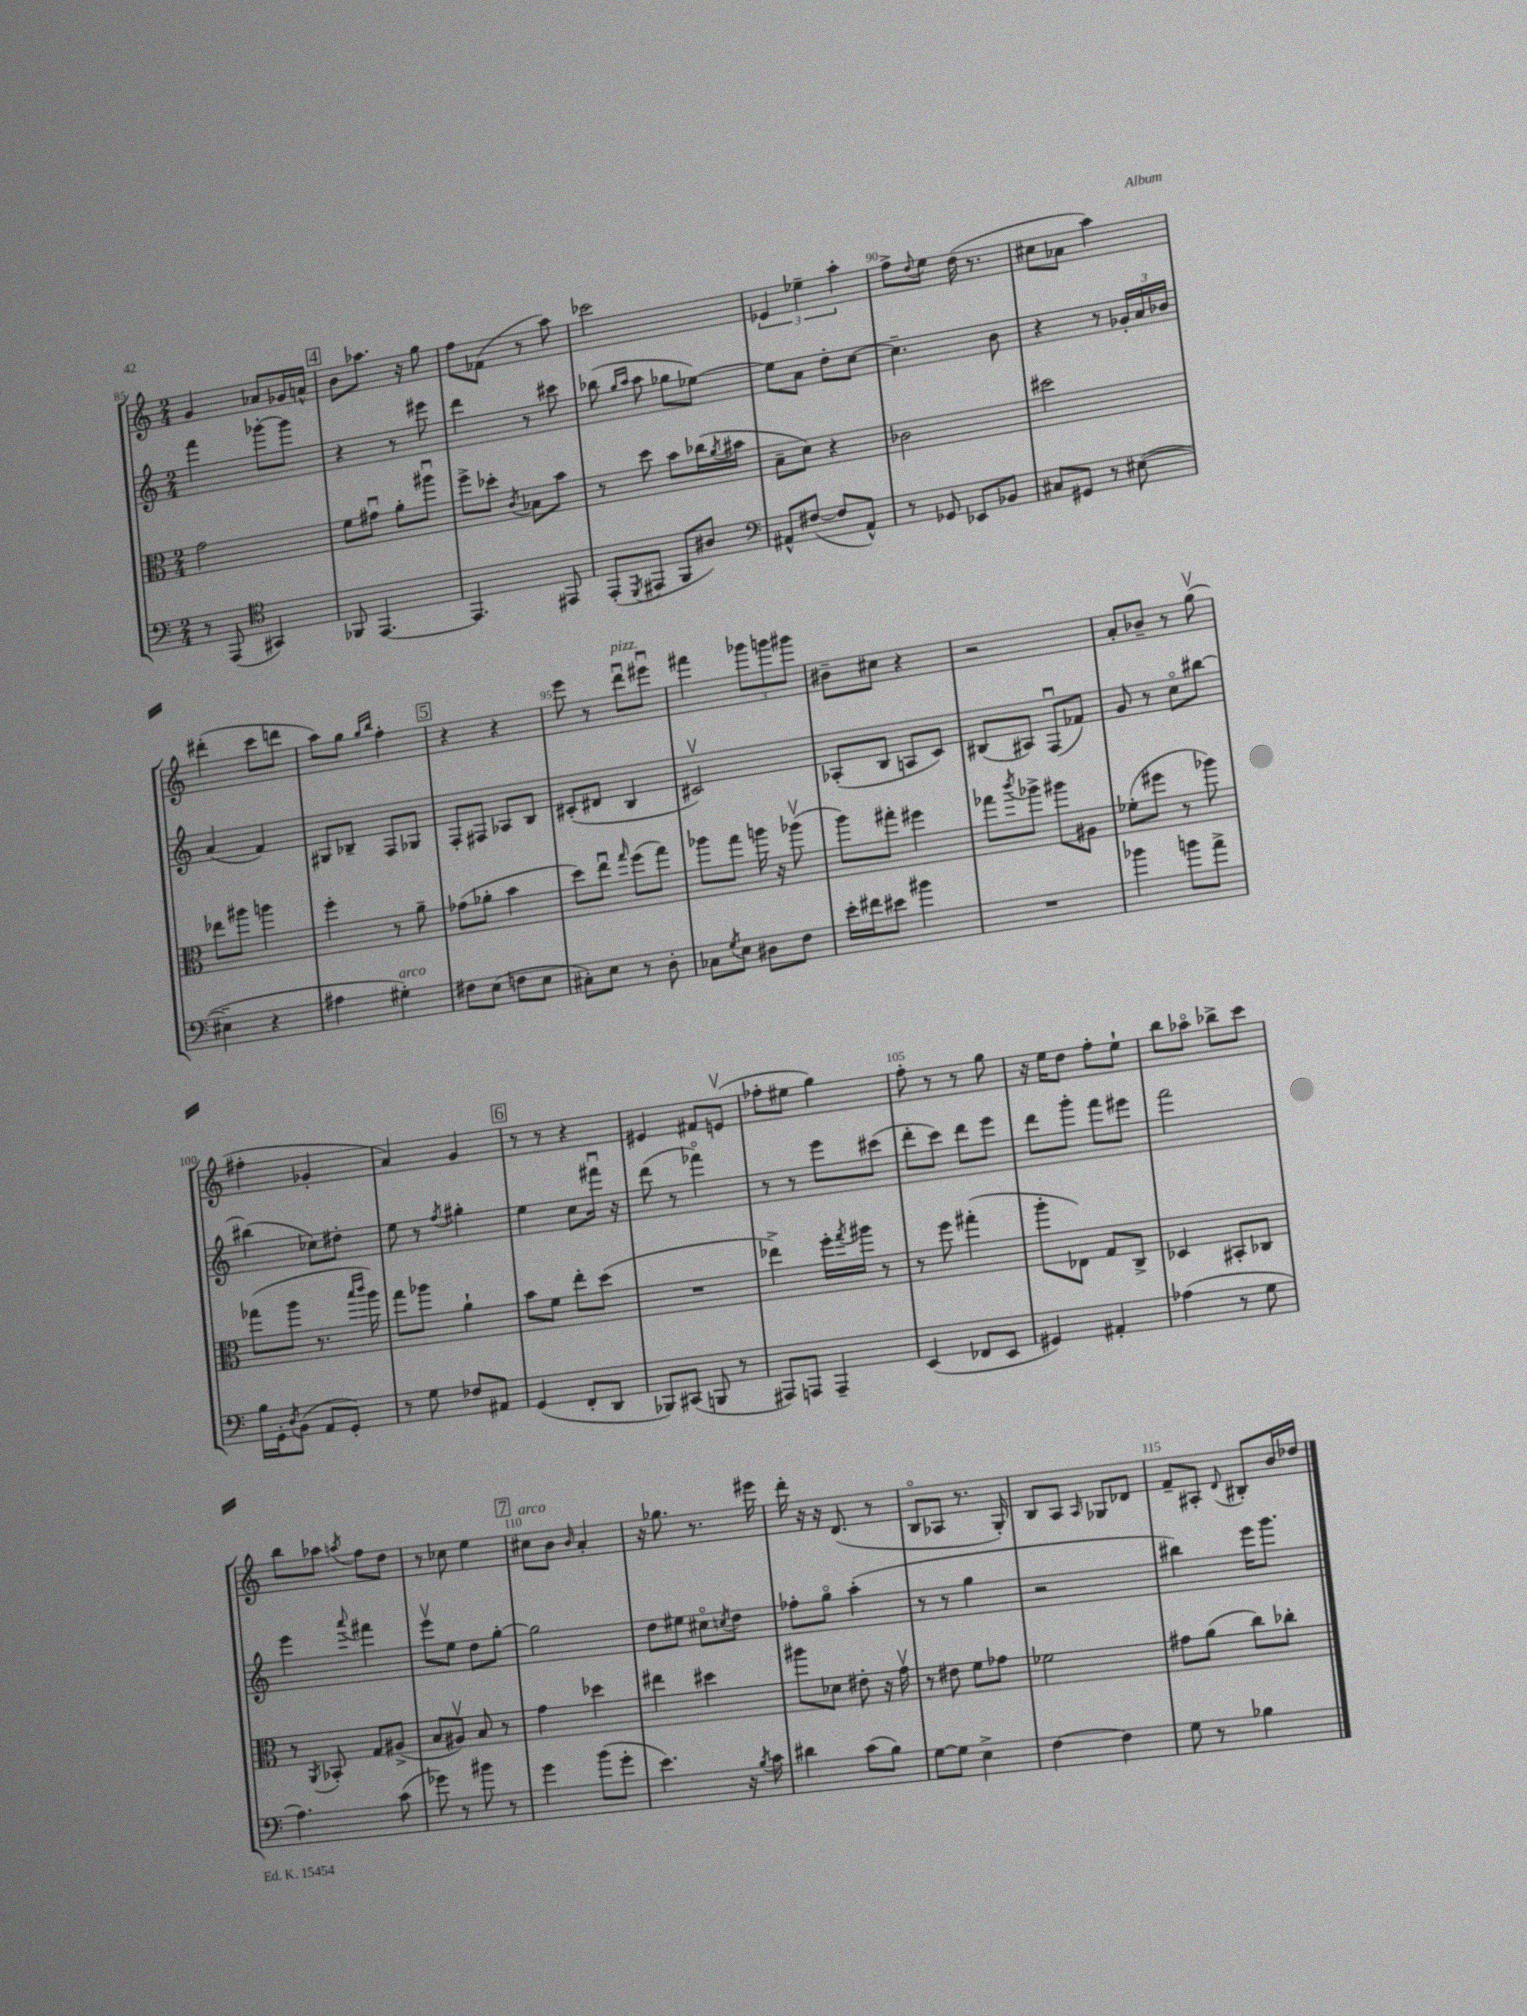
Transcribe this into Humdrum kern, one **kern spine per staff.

**kern	**kern	**kern	**kern
*part4	*part3	*part2	*part1
*staff4	*staff3	*staff2	*staff1
*clefF4	*clefC3	*clefG2	*clefG2
*k[]	*k[]	*k[]	*k[]
*M2/4	*M2/4	*M2/4	*M2/4
=85	=85	=85	=85
8r	2g\	4fff\	4g/
(8AAA/	.	.	.
*clefC4	*	*	*
4GG#X/)	.	[8ggg-X'\L	8a-X/L
.	.	8ggg-\J]	16g-X/L
.	.	.	16an^^/JJ
!!LO:REH:place=s1:t=4
=86	=86	=86	=86
8FF-X/	8f\L	4r	8b\L
[4.EE/	8g#Xu\J	.	8.aa-X\J
.	8a'\L	8r	.
.	.	.	16r
.	8aa#Xu\J	8eee#X\	8gg\
=87	=87	=87	=87
4.EE/]	8ff^\L	4ddd\	8ff\L
.	8dd-X'\J	.	(8f-X\J
.	8qc/	.	.
.	8B-X\L	8r	8r
8EE#X/	8b\J	8ccc#X\	8aa\)
=88	=88	=88	=88
(8EE'/L	8r	(8bb-X\	2ccc-X\
.	.	16qqgg/LL	.
8qDD/	.	16qqaa/JJ	.
8EE#X/J	8dd\	8aa\	.
8FF/L	8b\L	8gg-X\L	.
8A#X/J)	(16cc-X\L	[8ee-X\J)	.
.	8qa/	.	.
.	16b#X\JJ	.	.
=89	=89	=89	=89
*clefF4	*	*	*
8AA#X^^/L	8B~\L	8ee-\L]	6e-X/
([8F#X/J	8d\J)	8a\J	.
.	.	.	6ee-X~\
8F#/L]	4r	8dd'\L	.
.	.	.	6aa'\
8AA#^^/J)	.	[8cc\J	.
=90	=90	=90	=90
8r	2c-X\	4.cc~\]	8ff^\L
.	.	.	8qqdd/
8GG-X/	.	.	8ee\J
8EE-X/L	.	.	(16dd\
.	.	.	8.r
8BB-X/J	.	8b\	.
=91	=91	=91	=91
8C#X/L	2dd#X\	4r	8cc#X\L
8GG#X/J	.	.	8a-X\J
8r	.	8r	4aa\)
([8E#X\	.	24g-X'/LL	.
.	.	24a/	.
.	.	24b-X/JJ	.
!!LO:LB:g=z
=92	=92	=92	=92
4E#X~\]	8ee-X\L	(4a/	(4ddd#X'\
.	8aa#X\J	.	.
4r	4aan\	4f/)	8ccc\L
.	.	.	8dddn\J
=93	=93	=93	=93
4A#X\	4ff'\	8G#X/L	8aa\L)
.	.	8B-X~/J	8gg\J
.	.	.	16qqgg/LL
.	.	.	16qqbb/JJ
!LO:TX:a:i:t=arco	!	!	!
4G#X'\)	8r	8F/L	4ff'\
.	8a~\	8G-X/J	.
!!LO:REH:place=s1:t=5
=94	=94	=94	=94
8F#X\L	(8g-X\L	8F'/L	4r
(8E\J	8a-X'\J	8F#X/J	.
8Fn\L	4b\	8A-X/L	4r
8E\J	.	8B/J	.
=95	=95	=95	=95
8C#X'\L)	8dd\L)	(8c#X'/L	8eee\
8E\J	8eeu\J	8d#X/J	8r
.	16qqgg/	.	.
!	!	!	!LO:TX:a:i:t=pizz.
8r	(8ff\L	4B/	8dddu\L
8D'\	8gg\J)	.	8eee#Xu\J
=96	=96	=96	=96
8C-X\L	8aa-X\L	2c#Xv/)	4fff#X\
8qG/	.	.	.
8E\J	8gg\J	.	.
8D#X\L	16aan\	.	12ggg-X\L
.	16r	.	.
.	.	.	12gggn\
8F\J	(8aa-Xv\	.	.
.	.	.	12ggg#X\J
=97	=97	=97	=97
16e'\LL	8aa\L)	(8A-X'/L	8b#X~\L
16f#X\J	.	.	.
8e#X\J	8gg#X'\J	8B/J	8cc#X\J
4b#X\	4ff#X\	8An/L	4r
.	.	8c/J)	.
=98	=98	=98	=98
2r	8gg-X\L	(8B#X/L	2r
.	8qccc/	.	.
.	8aa-X^\J	8A#X/J)	.
.	8aa#X\L	(8Fu/L	.
.	8A#X\J	8f-X/J)	.
=99	=99	=99	=99
4b-X\	(8f-X'\L	8g/	8a'/L
.	8ff#X\J	8r	8b-X~/J
8bn\L	8r	8cc\L	8r
8a^\J	8aa-X\)	[8bb#X\J	(8ggv\
!!LO:LB:g=z
=100	=100	=100	=100
16B\LL	(8gg-X\L	(4bb#X\]	4ff#X'\
16GG'\J	.	.	.
8qD/	.	.	.
(8BB\J	8aa\J	.	.
8AA/L	8.r	8cc-X\L)	4g-X'/
8GG'/J)	.	8dd#X'\J	.
.	16qqbb/LL	.	.
.	16qqccc/JJ	.	.
.	16aa\)	.	.
=101	=101	=101	=101
8r	8gg\L	8ee\	4a/)
8G\	8aa-X\J	8r	.
.	.	8qff/	.
8F-X/L	4a`\	4gg#X'\	4g/
8AA#X/J	.	.	.
!!LO:REH:place=s1:t=6
=102	=102	=102	=102
(4GG/	8b\L	4ee\	8r
.	8f\J	.	8r
8FF'/L	8ee'\L	8cc\L	4r
8DD/J	(8dd\J	16fff#Xu\Jk	.
.	.	16r	.
=103	=103	=103	=103
8BBB-X/L)	2r	(8ddd\	4e#X/
(8CC#X/J	.	8r	.
8BBBn/	.	4fff-X\)	8f#X/L
8r	.	.	(8env/J
=104	=104	=104	=104
8AAA#X/L)	4ee-X^\)	8r	8ff-X'\L
8AAAn/J	.	8r	8ee#X\J
4AAA~/	16ff'\LL	8eee\L	4gg\)
.	8qgg/	.	.
.	16aa#X\JJ	.	.
.	8r	(8ccc#X\J	.
=105	=105	=105	=105
(4EE/	8r	8ddd'\L	8ff'\
.	8ff\	8ccc\J)	8r
8FF-X/L	(4gg#X'\	8ddd\L	8r
8EE/J	.	8eee\J	8gg\
=106	=106	=106	=106
4GG#X/)	8aa'\L	8ddd\L	16r
.	.	.	16ee\KL
.	8E-X\J)	8ggg'\J	8dd\J
4AA#X'/	8G/L	8fff\L	8ff'\L
.	8C^/J	8eee#X\J	8ee`\J
=107	=107	=107	=107
(4A-X\	4D-X/	2fff\	8bb\L
.	.	.	8aa-X\J
8r	8BB#X'/L	.	8bb-X^\L
8G\	8C-X/J	.	8ccc\J
!!LO:LB:g=z
=108	=108	=108	=108
4.A\)	8r	4eee\	8bb\L
.	8qAA/	.	.
.	8BB-X'/	.	8aa-X\J
.	.	8qqaaa/	8qaan/
.	8G/L	4fff#X\	8ff\L
(8c\	(8A#X^/J	.	8dd\J
=109	=109	=109	=109
8g-X\)	8B/L	8eeev\L	8r
8r	8A#Xv/J)	8ee\J	8cc-X\
8b#X\	8B/	8dd\L	4ee\
8r	8r	[8gg'\J	.
!!LO:REH:place=s1:t=7
=110	=110	=110	=110
!	!	!	!LO:TX:a:i:t=arco
4g\	4g\	2gg\]	8cc#X\L
.	.	.	8b\J
.	.	.	16qqb/
(8b\L	4dd-X\	.	4a'/
8g'\J	.	.	.
=111	=111	=111	=111
4.e\)	4ee#X\	8dd\L	16r
.	.	.	8.gg-X\
.	.	8ee#X\J	.
.	4dd#X\	8cc#X\L	8.r
.	.	8qccn/	.
16r	.	8dd\J	.
8qB/	.	.	.
16c\	.	.	16eee#X\
=112	=112	=112	=112
4d#X\	8aa#X\L	8ff-X'\L	16ddd'\
.	.	.	16r
.	8d-X\J	8gg\J	16r
.	.	.	(8.d/
(8c\L	8e#X'\	(4aa'\	.
8B\J)	16r	.	8r
.	16gv\	.	.
=113	=113	=113	=113
[8G\L	8r	8r	8B/L
8G\J]	8e#X\	8r	8A-X/J
4E^\	8f\L	4gg\	8.r
.	8g-X\J	.	.
.	.	.	16G'/)
=114	=114	=114	=114
[4F\	2f-X\	2r	8B/L
.	.	.	8A/J
.	.	.	16qqA/
4F\]	.	.	8G-X/L
.	.	.	8d-X/J
=115	=115	=115	=115
8G\	8g#X\L	4bb#X\)	8f~/L
8r	(8a\J	.	8A#X'/J
.	.	.	8qqd/
4B-X\	8cc\L)	16eee\KL	8B#X'/L
.	.	8.ggg\J	.
.	8cc-X'\J	.	16b/L
.	.	.	16dd-X/JJ
==	==	==	==
*-	*-	*-	*-
